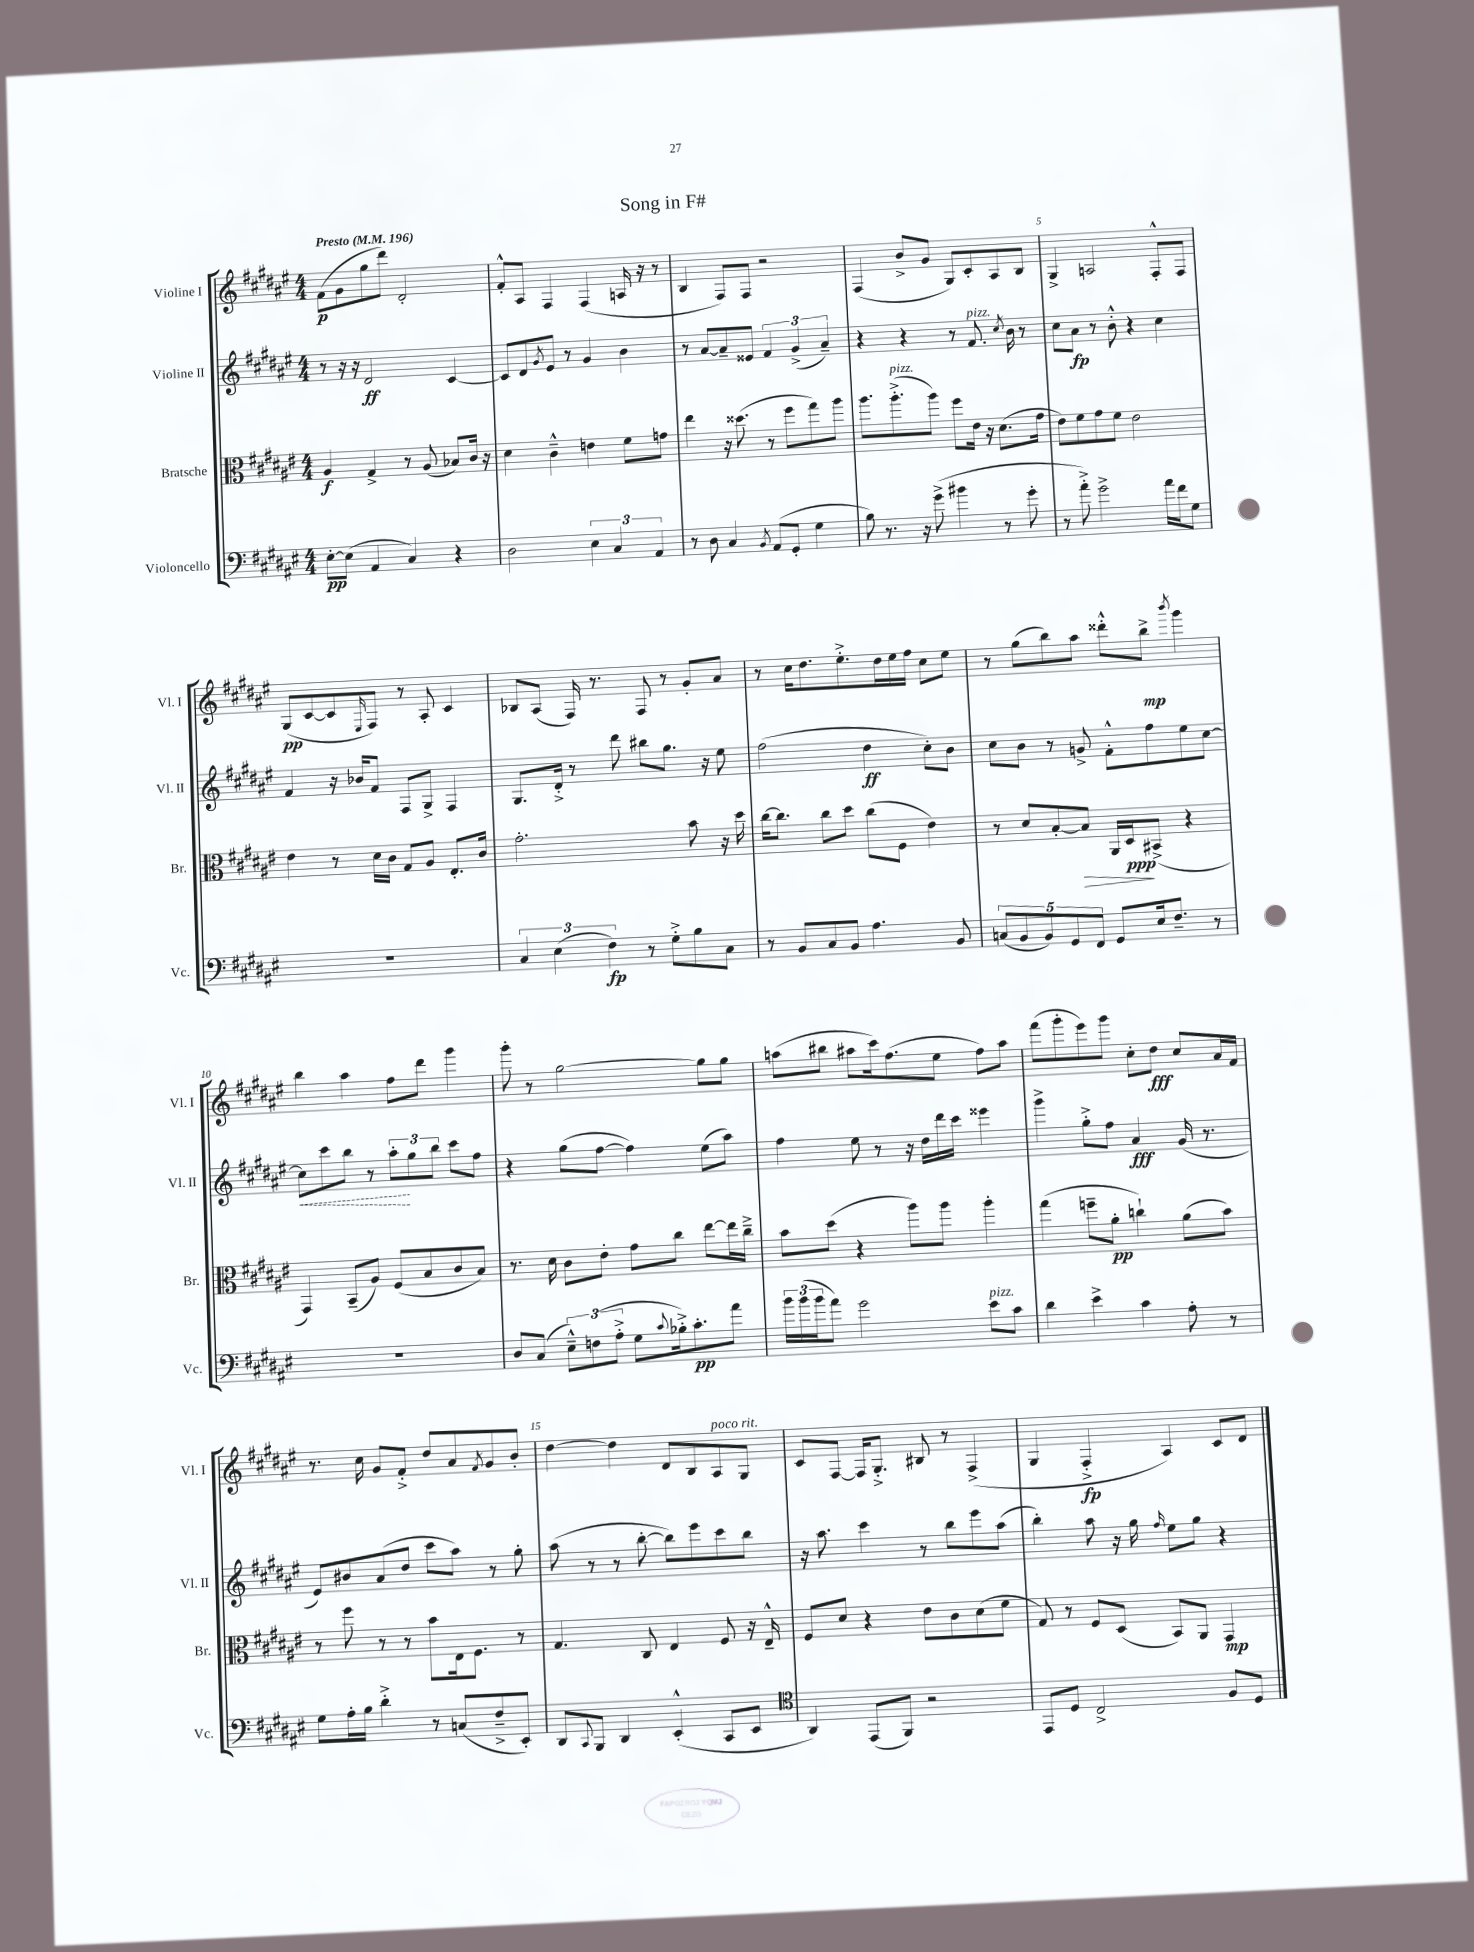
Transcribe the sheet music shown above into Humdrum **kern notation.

**kern	**kern	**kern	**kern
*staff4	*staff3	*staff2	*staff1
*clefF4	*clefC3	*clefG2	*clefG2
*k[f#c#g#d#a#e#]	*k[f#c#g#d#a#e#]	*k[f#c#g#d#a#e#]	*k[f#c#g#d#a#e#]
*M4/4	*M4/4	*M4/4	*M4/4
*MM196	*MM196	*MM196	*MM196
[8E#'	4A#	8r	(8f#
(8E#]	.	16r	8g#
.	.	16r	.
4AA#	4G#^	2d#	8gg#
.	.	.	8ddd#)
4C#)	8r	.	2d#'
.	(8A#	.	.
4r	8B-)	[4c#	.
.	16c#	.	.
.	16r	.	.
=	=	=	=
2D#	4d#	8c#]	8f#'^^
.	.	8d#	8A#
.	.	8qg#	.
.	4c#~^^	8e#	4F#
.	.	8r	.
6E#	4e	4g#	(4F#
6C#	.	.	.
.	8f#	4b	16A
.	.	.	16r
6AA#	.	.	.
.	8g	.	8r
=	=	=	=
8r	4ee#	8r	4B
8D#	.	[8a#	.
4C#	16r	8a#~]	8F#)
.	(8.dd##	.	.
.	.	8e##	8F#
8qBB	.	.	.
(8AA#	8r	6f#	2r
8GG#'	8ff#	.	.
.	.	(6g#^	.
4G#	8gg#)	.	.
.	.	6a#~)	.
.	8aa#	.	.
=	=	=	=
8B)	8.aa#	4r	(4F#
8.r	.	.	.
.	(8.aa#'^	.	.
.	.	4r	8b^
16r	.	.	.
(8g#^	8aa#)	.	8g#
4b#	8ff#	8r	8G#)
.	16e#	8.f#	8c#'
.	16r	.	.
8r	(8.d#	.	8A#
.	.	8qcc#	.
.	.	16b	.
8g#'	.	8r	8B
.	16g#	.	.
=	=	=	=
8r	8e#)	8cc#	4G#^
8a#'^)	8f#	8a#	.
2g#^	8g#	8r	2A
.	8f#	8b'^^	.
.	2e#	4r	.
16a#	.	4cc#	8F#'^^
16f#	.	.	.
8G#	.	.	8F#
=	=	=	=
1r	4e#	4f#	(8G#
.	.	.	[8c#
.	8r	16r	8c#]
.	.	16b-	.
.	.	.	16qqE#
.	16d#	8f#	8F#)
.	16c#	.	.
.	8G#	8F#	8r
.	8A#	8G#^	8A#'
.	8.E#'	4F#	4c#
.	16c#	.	.
=	=	=	=
6C#	2.g#'	8.G#	8B-
.	.	.	(8A#
(6E#	.	.	.
.	.	16d#'^	.
.	.	8r	16F#)
.	.	.	8.r
6F#)	.	.	.
.	.	8ddd#	.
8r	.	8bb#	8F#
8G#'^	.	8.gg#	8r
8B	8b	.	8g#'
.	.	16r	.
8C#	16r	8ee#	8a#
.	16dd#	.	.
=	=	=	=
8r	[16cc#	(2ff#	8r
.	8.cc#]	.	.
8BB	.	.	16cc#
.	.	.	8.dd#
8C#	8cc#	.	.
8BB	8dd#	.	8.ee#'^
4.A#	(8cc#	4dd#	.
.	.	.	16dd#
.	8F#	.	16ee#
.	.	.	16ff#
.	4e#)	8cc#')	8cc#
8BB	.	8b	8ee#
=	=	=	=
(10C	8r	8cc#	8r
10BB	.	.	.
.	8d#	8b	(8gg#
10BB)	.	.	.
.	[8B'	8r	8bb)
10GG#	.	.	.
.	8B]	8g^	8aa#
10FF#	.	.	.
8GG#	16AA#	8f#'^^	8ddd##'^^
.	16D#	.	.
16E#	(8BB#^	8ff#	8bb^
8.F#~	.	.	.
.	.	.	8qbbb
.	4r	8ee#	4ggg#
8r	.	[8cc#	.
=	=	=	=
1r	4GG#)	8cc#]	4bb
.	.	8ccc#	.
.	(8BB~	8bb	4aa#
.	8A#)	8r	.
.	(8F#	12aa#'	8ff#
.	.	12gg#	.
.	8B	.	8ddd#
.	.	12bb	.
.	8c#	8ccc#	4ggg#
.	8B)	8ff#	.
=	=	=	=
8D#	8.r	4r	8ggg#'
(8C#	.	.	8r
.	16d#	.	.
12E#~^^)	8c#	(8gg#	[2gg#
(12F	.	.	.
.	8e#'	[8ff#	.
12A#'^	.	.	.
8G#	8g#	4ff#])	.
8qqc#	.	.	.
16B-'^)	8cc#	.	.
8.c#'	.	.	.
.	[8ee#	(8ee#	8gg#]
8a#	16ee#]	8aa#)	8gg#
.	16cc#~^	.	.
=	=	=	=
24b	8b	4ff#	(8aa
(24b	.	.	.
24b	.	.	.
8a#)	(8dd#	.	8bb#
2g#	4r	8ee#	8aa#
.	.	8r	16ccc#)
.	.	.	(8.ff#
.	8aa#)	16r	.
.	.	16dd#	.
.	8aa#	16ddd#	8ee#
.	.	16ccc#	.
8e#	4aa#'	4eee##	8ff#)
8c#	.	.	8aa#
=	=	=	=
4d#	(4gg#	4ggg#^	(8fff#
.	.	.	8ggg#'
4e#^	8ff~	8gg#'^	8eee#)
.	8a#'	8ff#	8ggg#
4c#	4cc`)	4a#	8cc#'
.	.	.	8dd#
8A#'	(8a#	(16g#	8cc#
.	.	8.r	.
8r	8b)	.	16a#
.	.	.	16f#
=	=	=	=
8G#	8r	8e#)	8.r
16A#'	8ff#	8b#	.
16B	.	.	16cc#
4d#'^	8r	(8a#	8g#
.	8r	8dd#	8f#'^
8r	8b	8ccc#	8dd#
(8C	16E#	8aa#)	8a#
.	8.F#	.	.
.	.	.	8qf#
8F#~^	.	8r	8g#
8EE#')	8r	8gg#'	8b'
=	=	=	=
8DD#	4.G#	(8aa#	[4dd#
8qqCC#	.	.	.
8BBB	.	8r	.
4DD#	.	8r	4dd#]
.	8C#	[8bb'	.
(4EE#'^^	4E#	8bb])	8d#
.	.	8eee#	8B
8CC#	8F#	8ccc#	8A#
8EE#	16r	8bb	8G#
.	16E#~^^	.	.
=	=	=	=
*clefC4	*	*	*
4AA#)	8F#	16r	8c#
.	.	8.aa#	.
.	8d#	.	[8F#
(8EE#	4r	4ccc#	16F#]
.	.	.	8.G#'^
8FF#)	.	.	.
2r	8e#	8r	8B#
.	8c#	8bb	8r
.	(8d#	8eee#	(4F#^
.	8f#	(8aa#	.
=	=	=	=
8EE#	8G#)	4bb')	4G#
8D#	8r	.	.
2C#^	8F#	8aa#	4F#'^
.	(8D#	16r	.
.	.	16gg#	.
.	.	16qqff#	.
.	8BB)	8ee#	4A#)
.	8AA#	8gg#	.
8F#	4GG#	4r	8c#
8D#	.	.	8d#
==	==	==	==
*-	*-	*-	*-
